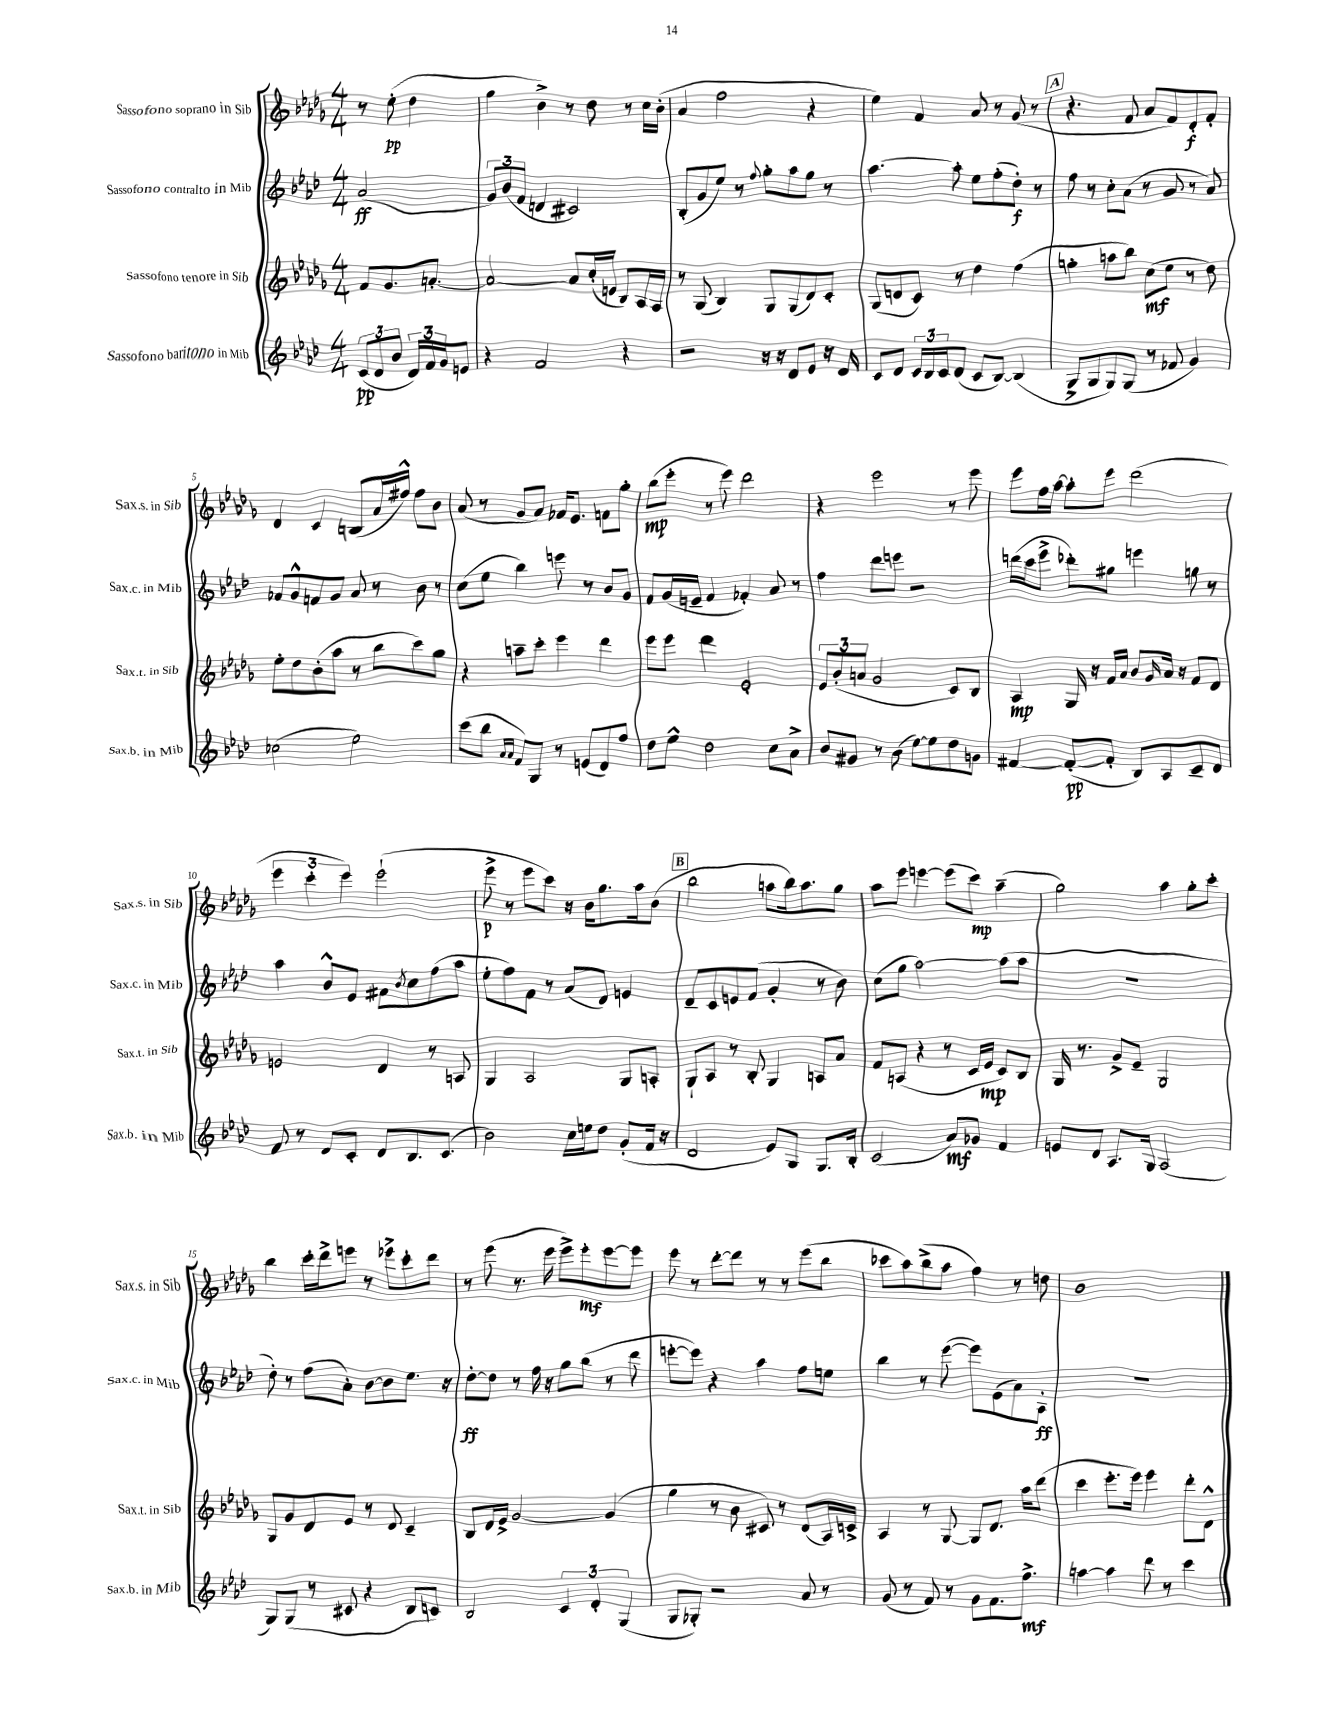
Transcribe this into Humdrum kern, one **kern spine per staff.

**kern	**kern	**kern	**kern
*staff4	*staff3	*staff2	*staff1
*clefG2	*clefG2	*clefG2	*clefG2
*k[b-e-a-d-]	*k[b-e-a-d-g-]	*k[b-e-a-d-]	*k[b-e-a-d-g-]
*M4/4	*M4/4	*M4/4	*M4/4
(12c/L	8f/L	(2a-/	8r
12d-/	.	.	.
.	8.g-/	.	(8ee-'\
12b-/J	.	.	.
24d-/LL)	.	.	4dd-\
24f/	.	.	.
.	[8.a'/J	.	.
24g/J	.	.	.
8e/J	.	.	.
=	=	=	=
4r	2a/_	12g/L)	4gg-\
.	.	(12b-/	.
.	.	12f/J	.
2f/	.	4d/	4b-^\)
.	8a/]L	2c#/)	8r
.	(16cc'/L	.	8dd-\
.	16e/JJ	.	.
4r	8B-/L)	.	8r
.	16A-/L	.	16cc\LL
.	16A-/JJ	.	(16b-'\JJ
=	=	=	=
2r	8r	(8B-'/L	4a-/
.	(8G-/	8g/	.
.	4B-/)	8ee-/J)	2ff\
.	.	8r	.
.	.	8qqff/	.
16r	8G-/L	8gg'\L	.
16r	.	.	.
8d-/L	(8G-/	8aa-\	.
8e-/J	8d-/)	8gg\J	4r
16r	8c'/J	8r	.
16d-/	.	.	.
=	=	=	=
8c/L	(8G-/L	[4.aa-\	4ee-\)
8d-/J	8d/	.	.
24c/LL	8c/J)	.	4f/
24B-/	.	.	.
24c/J	.	.	.
(8d-/J	8r	8aa-'\]	.
8c/L	4dd-\	8ee-\L	8a-/
[8B-/J)	.	(8ff'\	8r
(4B-/]	(4ff\	8dd-'\J)	(8g-/
.	.	8r	8r
=	=	=	=
8G^/L	4gg'\	8ff\	4.r
8G/	.	8r	.
8G/)	8aa\L	8cc'\L	.
(8G/J	8bb-\J)	(8a-\J	8f/
8r	(8cc\L	8r	8a-/L
8f-/	8ee-\J	8g/	8f/)
4g/)	8r	8r	8d-'/
.	8dd-\)	8a-/)	8f'/J
=	=	=	=
(2cc-\	8ee-'\L	8f-/L	4d-/
.	8dd-\	8g^^/	.
.	(8b-'\	8f/	4c/
.	8aa-\J	8g/J	.
2ee-\)	8r	8a-/	(8B/L
.	8bb-\L	8r	16a-/L
.	.	.	16ff#^^/JJ)
.	8ccc\)	8b-\	8ff#\L
.	8gg-\J	8r	8b-\J
=	=	=	=
(8ccc\L	4r	(8cc\L	(8a-/
8bb-\J	.	8ee-\J	8r
16qqa-/LL	.	.	.
16qqa-/JJ	.	.	.
8f/L)	8aa~\L	4bb-\)	8g-/L
8G/J	8ccc'\J	.	8a-/J)
8r	4eee-\	8eee\	16f-/LK
.	.	.	8.e-/J
(8e/L	.	8r	.
8d-/)	4ddd-\	8b-/L	8f\L
8ff/J	.	8g/J	8gg-'\J
=	=	=	=
8dd-\L	8eee-\L	8f/L	(8bb-\L
8ee-^^\J	8eee-\J	(16g/L	8eee-'\J
.	.	16e~/JJ	.
2dd-\	4ddd-\	4f/	8r
.	.	.	8eee-\)
.	2e-'/	4f-'/)	2ddd-\
8cc\L	.	8a-/	.
8a-^\J	.	8r	.
=	=	=	=
8b-/L	12e-/L	4ff\	4r
.	(12b-'/	.	.
8g#/J	.	.	.
.	12a/J	.	.
8r	2g-/	8ddd-\L	2eee-\
(8b-\	.	8eee\J	.
[8ee-\L)	.	2r	.
8ee-\]	.	.	.
8dd-\	8c/L)	.	8r
8g\J	8B-/J	.	8eee-\
=	=	=	=
[4f#/	4A-/	(16ddd\LL	8eee-\L
.	.	16ccc\J	.
.	.	8eee-^\J	16ff\L
.	.	.	[16aa-\JJ
(8f#'/_L	16G-/	8ddd-'\L)	8aa-'\]L
.	16r	.	.
8f#'/]J	16f/LL	8gg#\J	8eee-\J
.	16a-/JJ	.	.
8B-/L)	8b-/L	4eee\	(2ddd-\
.	16qqg-/	.	.
8A-/	16a-/Jk	.	.
.	16r	.	.
8c~/	8f/L	8gg\	.
8d-/J	8d-/J	8r	.
=	=	=	=
8f/	2e/	4aa-\	6eee-\
8r	.	.	.
.	.	.	6ccc'\
8d-/L	.	8b-^^/L	.
.	.	.	6eee-\)
8c'/J	.	8e-/J	.
8d-/L	4d-/	8f#\L	(2eee-`\
.	.	8qb-/	.
8.B-/	.	8cc\	.
.	8r	(8ff\	.
(8.c/J	.	.	.
.	8A/	8aa-\J	.
=	=	=	=
2b-\)	4G-/	8ee-'\L	8eee-^\
.	.	8ff\)	8r
.	2A-/	8f\J	8eee-\L
.	.	8r	8ccc\J)
16cc\LL	.	(8a-/L	16r
16ee\J	.	.	16b-\LK
8dd-\J	.	8d-/J)	8.gg-\
(8g'/L	8G-/L	4e/	.
.	.	.	16aa-\k
16f/Jk	8A'/J	.	(8b-\J
16r	.	.	.
=	=	=	=
2d-/	8G-`/L	8d-~/L	2bb-\
.	8A-/J	8c/	.
.	8r	8e/	.
.	8B-'/	(8f/J	.
8e-/L)	4G-/	4g'/	8aa\L
8G/J	.	.	16bb-\k)
.	.	.	8.aa\
8.G/L	8A/L	8r	.
.	8a-/J	8b-\)	8gg-\J
16B-'/Jk	.	.	.
=	=	=	=
(2c/	8f/L	(8cc\L	8aa-\L
.	(8A/J	8gg\J	8eee-\J
.	4r	[2aa-\)	[4eee\
8a-/L)	8r	.	(8eee\]L
8g-/J	16c/LL	.	8ccc\J)
.	16e-/JJ	.	.
4f/	8c/L)	(8aa-\]L	(4aa-~\
.	8B-/J	8aa-\J	.
=	=	=	=
8e/L	16G-/	1r	2gg-\)
.	8.r	.	.
8d-/J	.	.	.
8.A-/L	8g-^/L	.	.
.	8e-~/J	.	.
16G/Jk	.	.	.
(2A-/	2G-/	.	4aa-\
.	.	.	8gg-'\L
.	.	.	8ccc'\J
=	=	=	=
8G/L)	8G-/L	8dd-'\)	4bb-\
(8G/J	8g-/	8r	.
8r	8d-/	(8ff\L	16ccc'\LL
.	.	.	16ddd-^\J
8c#/	8e-/J	8a-'\J)	8eee\J
4r	8r	[8b-\L	8r
.	8d-/	8b-\]	8eee-^\L
8B-/L	4c~/	8.ee-\J	8ccc'\
8c/J)	.	.	8ddd-\J
.	.	16r	.
=	=	=	=
2B-/	8B-/L	[8dd-'\L	8r
.	16d-/L	8dd-\]J	(8eee-\
.	16e-^/JJ	.	.
.	[2g-/	8r	8.r
.	.	16ff\	.
.	.	16r	16eee-\
6c/	.	8gg\L	8eee-^\L)
.	.	(8bb-\J	8eee-'\
6d-'/	.	.	.
.	(4g-/]	8r	[8eee-\
(6G/	.	.	.
.	.	8ddd-\	8eee-\]J
=	=	=	=
8G/L	4gg-\	[8eee'\L	8eee-\
8G-'/J)	.	8eee\]J)	8r
2r	8r	4r	[8ddd-'\L
.	8b-\	.	8ddd-\]J
.	8c#/)	4aa-\	8r
.	8r	.	8r
8a-/	(8d-/L	8ff\L	(8eee-\L
8r	16A-/L)	8ee\J	8bb-\J
.	16c^/JJ	.	.
=	=	=	=
(8g/	4A-/	4bb-\	8ccc-\L
8r	.	.	8aa-\)
8f/)	8r	8r	(8bb-^\
8r	[8G-/	([8eee-\	8aa-\J
8g\L	8G-/]L	8eee-\]L)	4ff\)
8.f\	8.d-/J	(8e-\	.
.	.	8a-\)	8r
8.ff^\J	16aa-\LK	.	.
.	(8ddd-\J	8A-'\J	8dd\
=	=	=	=
[4aa\	4ccc\	1r	1b-
4aa\]	8.eee-'\L	.	.
.	16eee-\Jk)	.	.
8ddd-\	4eee-\	.	.
8r	.	.	.
4ccc\	8ddd-'\L	.	.
.	8d-^^\J	.	.
==	==	==	==
*-	*-	*-	*-
